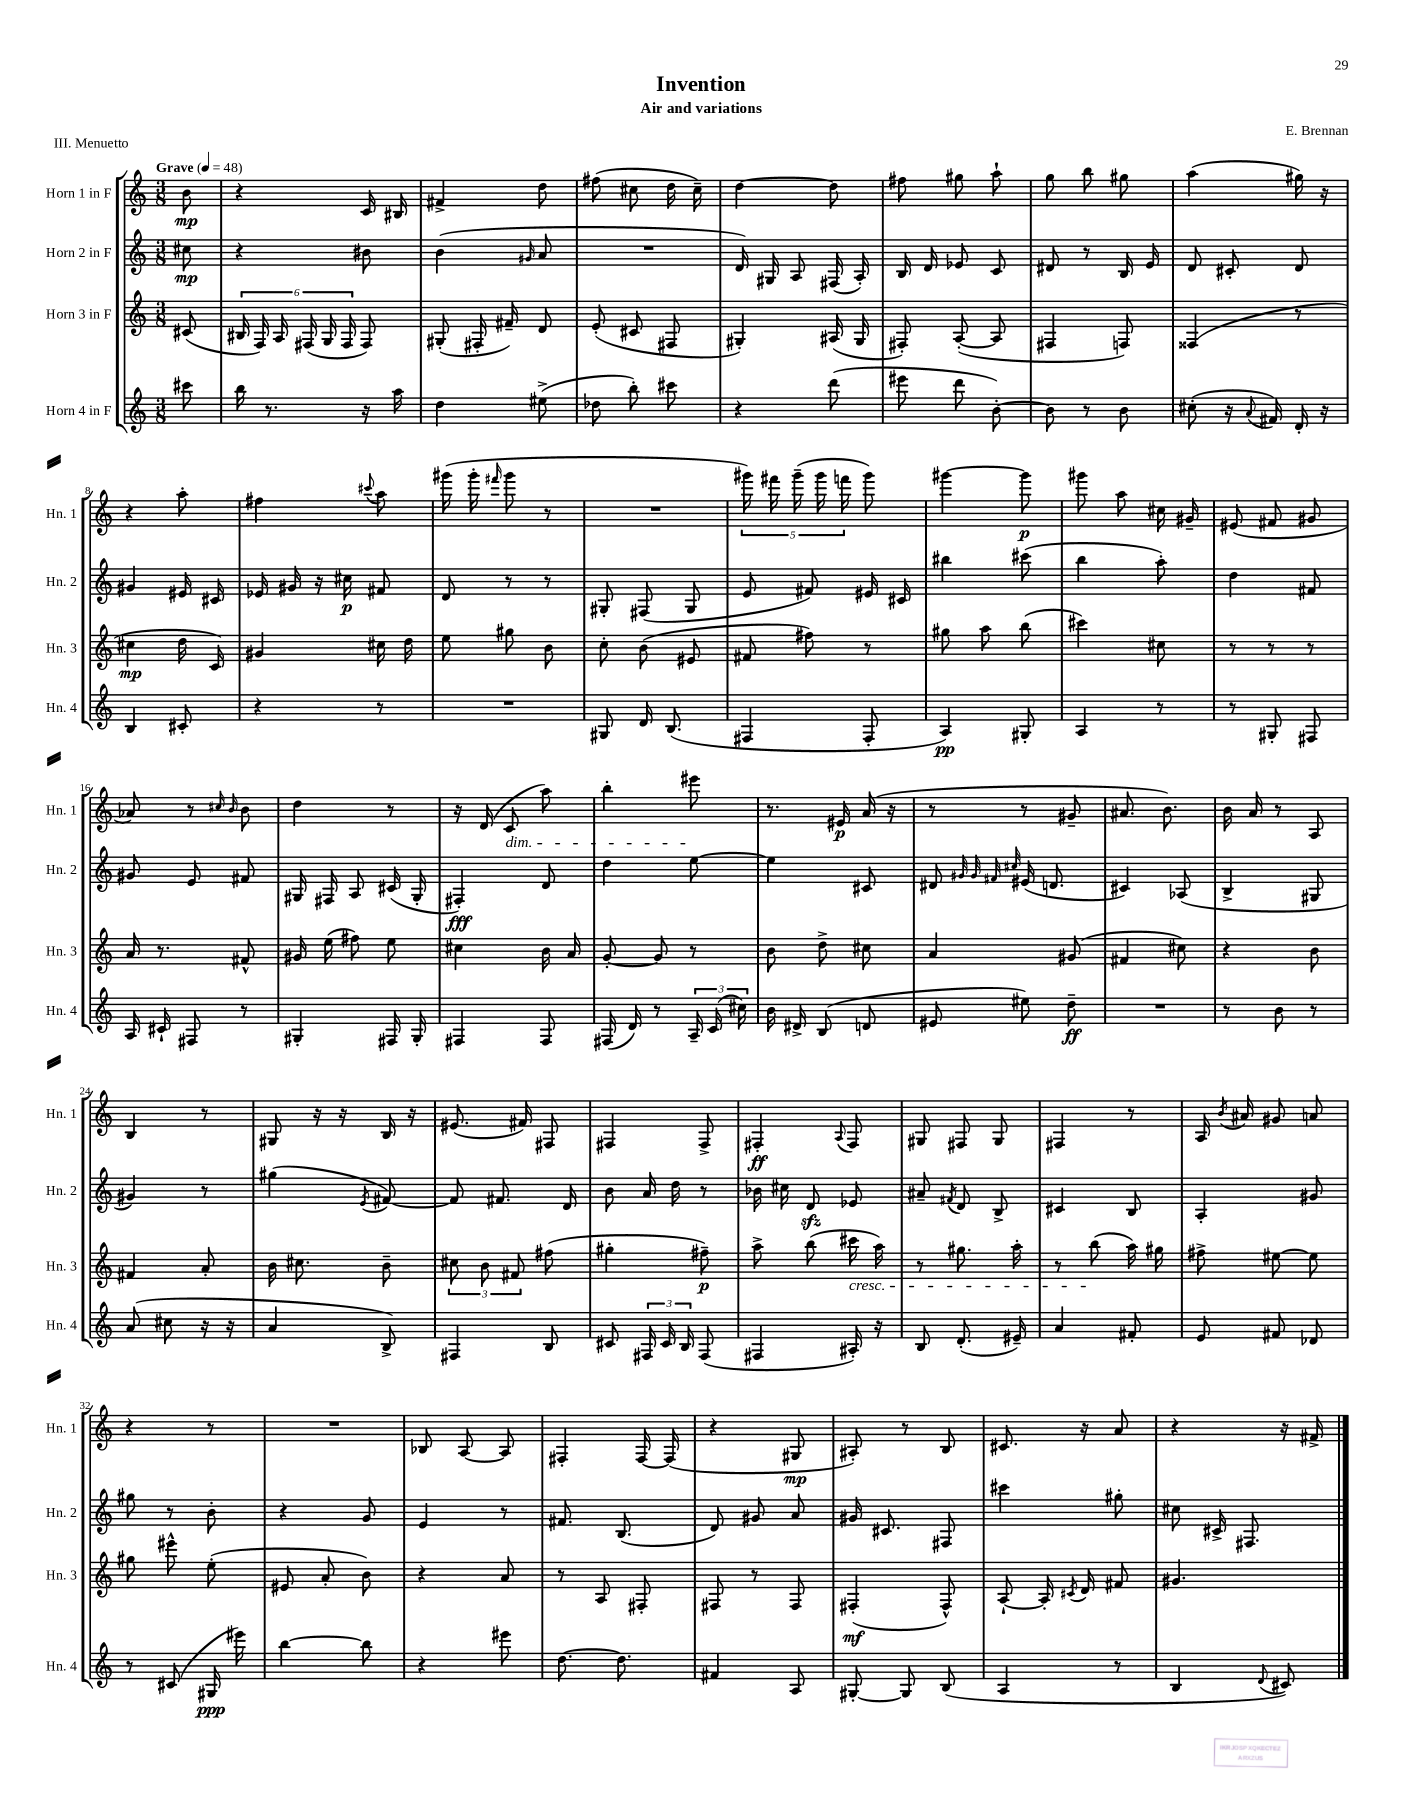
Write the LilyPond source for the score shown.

\header { title = "Invention" composer = "E. Brennan" subtitle = "Air and variations" piece = "III. Menuetto" }
<<
\new StaffGroup <<
\new Staff = "s0" \with { instrumentName = "Horn 1 in F" shortInstrumentName = "Hn. 1" } {
    \clef treble \key c \major \numericTimeSignature \time 3/8 \partial 8 \tempo "Grave" 4 = 48
    \autoBeamOff b'8\mp |
    r4 c'16 bis16 |
    fis'4-> d''8 |
    fis''8( cis''8 d''16 cis''16--) |
    d''4~ d''8 |
    fis''8 gis''8 a''8-! |
    g''8 b''8 gis''8 |
    a''4( gis''16) r16 |
    r4 a''8-. |
    fis''4 \appoggiatura { cis'''8 } a''8 |
    gis'''16( gis'''16-. \grace { fis'''16 } gis'''8 r8 |
    R4. |
    \tuplet 5/4 { gis'''16) fis'''16 gis'''16--( gis'''16 f'''16 } gis'''8) |
    gis'''4~ gis'''8\p |
    gis'''8 a''8 cis''16 gis'16-- |
    eis'8( fis'8 gis'8 |
    aes'8) r8 \grace { cis''16 b'16 } b'8 |
    d''4 r8 |
    r16 d'16( c'8\dim a''8) |
    b''4-. eis'''8\! |
    r8. eis'16\p a'16( r16 |
    r8 r8 gis'8-- |
    ais'8. b'8.) |
    b'16 a'16 r8 a8 |
    b4 r8 |
    gis8 r16 r16 b16 r16 |
    eis'8.( fis'16) fis8 |
    fis4 fis8-> |
    fis4-.\ff \appoggiatura { a8 } fis8 |
    gis8 fis8 gis8 |
    fis4 r8 |
    a16 \acciaccatura { b'8 } ais'16 gis'8 a'8 |
    r4 r8 |
    R4. |
    bes8 a8~ a8 |
    fis4-. fis16~ fis16( |
    r4 gis8\mp |
    ais8-.) r8 b8 |
    cis'8. r16 a'8 |
    r4 r16 fis'16-> \bar "|." |
}
\new Staff = "s1" \with { instrumentName = "Horn 2 in F" shortInstrumentName = "Hn. 2" } {
    \clef treble \key c \major \numericTimeSignature \time 3/8 \partial 8
    \autoBeamOff cis''8\mp |
    r4 bis'8 |
    b'4( \grace { gis'16 } a'8 |
    R4. |
    d'16) gis16 a8 fis16( a16-.) |
    b16 d'16 ees'8 c'8 |
    dis'8 r8 b16 e'16 |
    d'8 cis'8-. d'8 |
    gis'4 eis'16 cis'16 |
    ees'16 gis'16 r16 cis''16\p fis'8 |
    d'8 r8 r8 |
    gis8-. fis8( gis8 |
    e'8 fis'8) eis'16 cis'16 |
    bis''4 cis'''8( |
    b''4 a''8-.) |
    d''4 fis'8 |
    gis'8 e'8 fis'8 |
    gis16 fis16 a8 cis'16( gis16-. |
    fis4-.\fff) d'8 |
    d''4 e''8~ |
    e''4 cis'8 |
    dis'8 \grace { gis'32 gis'32 fis'32 cis''32 } eis'16( d'8. |
    cis'4) aes8( |
    b4-> gis8 |
    gis'4) r8 |
    gis''4( \acciaccatura { e'8 } fis'8~) |
    fis'8 fis'8. d'16 |
    b'8 a'16 d''16 r8 |
    bes'16 cis''16 d'8\sfz ees'8 |
    ais'8-- \acciaccatura { fis'8 } d'8 b8-> |
    cis'4 b8 |
    a4-. gis'8 |
    gis''8 r8 b'8-. |
    r4 g'8 |
    e'4 r8 |
    fis'8. b8.( |
    d'8) gis'8 a'8 |
    gis'16 cis'8. fis8 |
    cis'''4 gis''8-. |
    cis''8 cis'16-> fis8. \bar "|." |
}
\new Staff = "s2" \with { instrumentName = "Horn 3 in F" shortInstrumentName = "Hn. 3" } {
    \clef treble \key c \major \numericTimeSignature \time 3/8 \partial 8
    \autoBeamOff cis'8( |
    \tuplet 6/4 { bis16 f16) a16 fis16( g16 fis16 } fis8) |
    gis8-.( fis16-. fis'16--) d'8 |
    e'8-.( cis'8 fis8 |
    gis4-.) ais16( gis16 |
    fis8-.) a8~-.( a8 |
    fis4 f8) |
    fisis4( r8 |
    cis''4\mp d''16 c'16) |
    gis'4 cis''16 d''16 |
    e''8 gis''8 b'8 |
    c''8-. b'8( eis'8 |
    fis'8 fis''8) r8 |
    gis''8 a''8 b''8( |
    cis'''4) cis''8 |
    r8 r8 r8 |
    a'16 r8. fis'8-^ |
    gis'16 e''16( fis''8) e''8 |
    cis''4 b'16 a'16 |
    g'8~-. g'8 r8 |
    b'8 d''8-> cis''8 |
    a'4 gis'8( |
    fis'4 cis''8) |
    r4 b'8 |
    fis'4 a'8-. |
    b'16 cis''8. b'8-- |
    \tuplet 3/2 { cis''8 b'8 fis'8 } fis''8( |
    gis''4-. fis''8--\p) |
    a''8-> b''8( cis'''16\cresc a''16) |
    r8 gis''8. a''16-. |
    r8 b''8\!( a''16) gis''16 |
    fis''8-> eis''8~ eis''8 |
    gis''8 eis'''8-^ e''8-.( |
    eis'8 a'8-. b'8) |
    r4 a'8 |
    r8 a8 fis8-. |
    fis8 r8 fis8 |
    fis4-.\mf( fis8-^) |
    a8~-! a16-. \acciaccatura { cis'8 } d'16 fis'8 |
    gis'4. \bar "|." |
}
\new Staff = "s3" \with { instrumentName = "Horn 4 in F" shortInstrumentName = "Hn. 4" } {
    \clef treble \key c \major \numericTimeSignature \time 3/8 \partial 8
    \autoBeamOff cis'''8 |
    b''16 r8. r16 a''16 |
    d''4 eis''8->( |
    des''8 b''8-.) cis'''8 |
    r4 d'''8( |
    eis'''8 d'''8 b'8~-.) |
    b'8 r8 b'8 |
    cis''8-.( r16 \appoggiatura { a'8 } fis'16) d'16-. r16 |
    b4 cis'8-. |
    r4 r8 |
    R4. |
    gis8 d'16 b8.( |
    fis4 fis8-. |
    a4\pp) gis8-. |
    a4 r8 |
    r8 gis8-. fis8 |
    a16 cis'16-! fis8 r8 |
    gis4-. fis16 gis16-. |
    fis4 fis8 |
    fis16( d'16) r8 \tuplet 3/2 { a16-- c'16( cis''16) } |
    b'16 dis'16-> b8( d'8 |
    eis'8 eis''8) d''8--\ff |
    R4. |
    r8 b'8 r8 |
    a'8( cis''8 r16 r16 |
    a'4 b8->) |
    fis4 b8 |
    cis'8 \tuplet 3/2 { fis16 cis'16 b16 } fis8( |
    fis4 ais16-.) r16 |
    b8 d'8.-.( eis'16--) |
    a'4 fis'8-. |
    e'8 fis'8 des'8 |
    r8 cis'8( gis16\ppp eis'''16) |
    b''4~ b''8 |
    r4 eis'''8 |
    d''8.~ d''8. |
    fis'4 a8 |
    gis8~-. gis8 b8( |
    a4 r8 |
    b4 \appoggiatura { d'8 } cis'8) \bar "|." |
}
>>
>>
